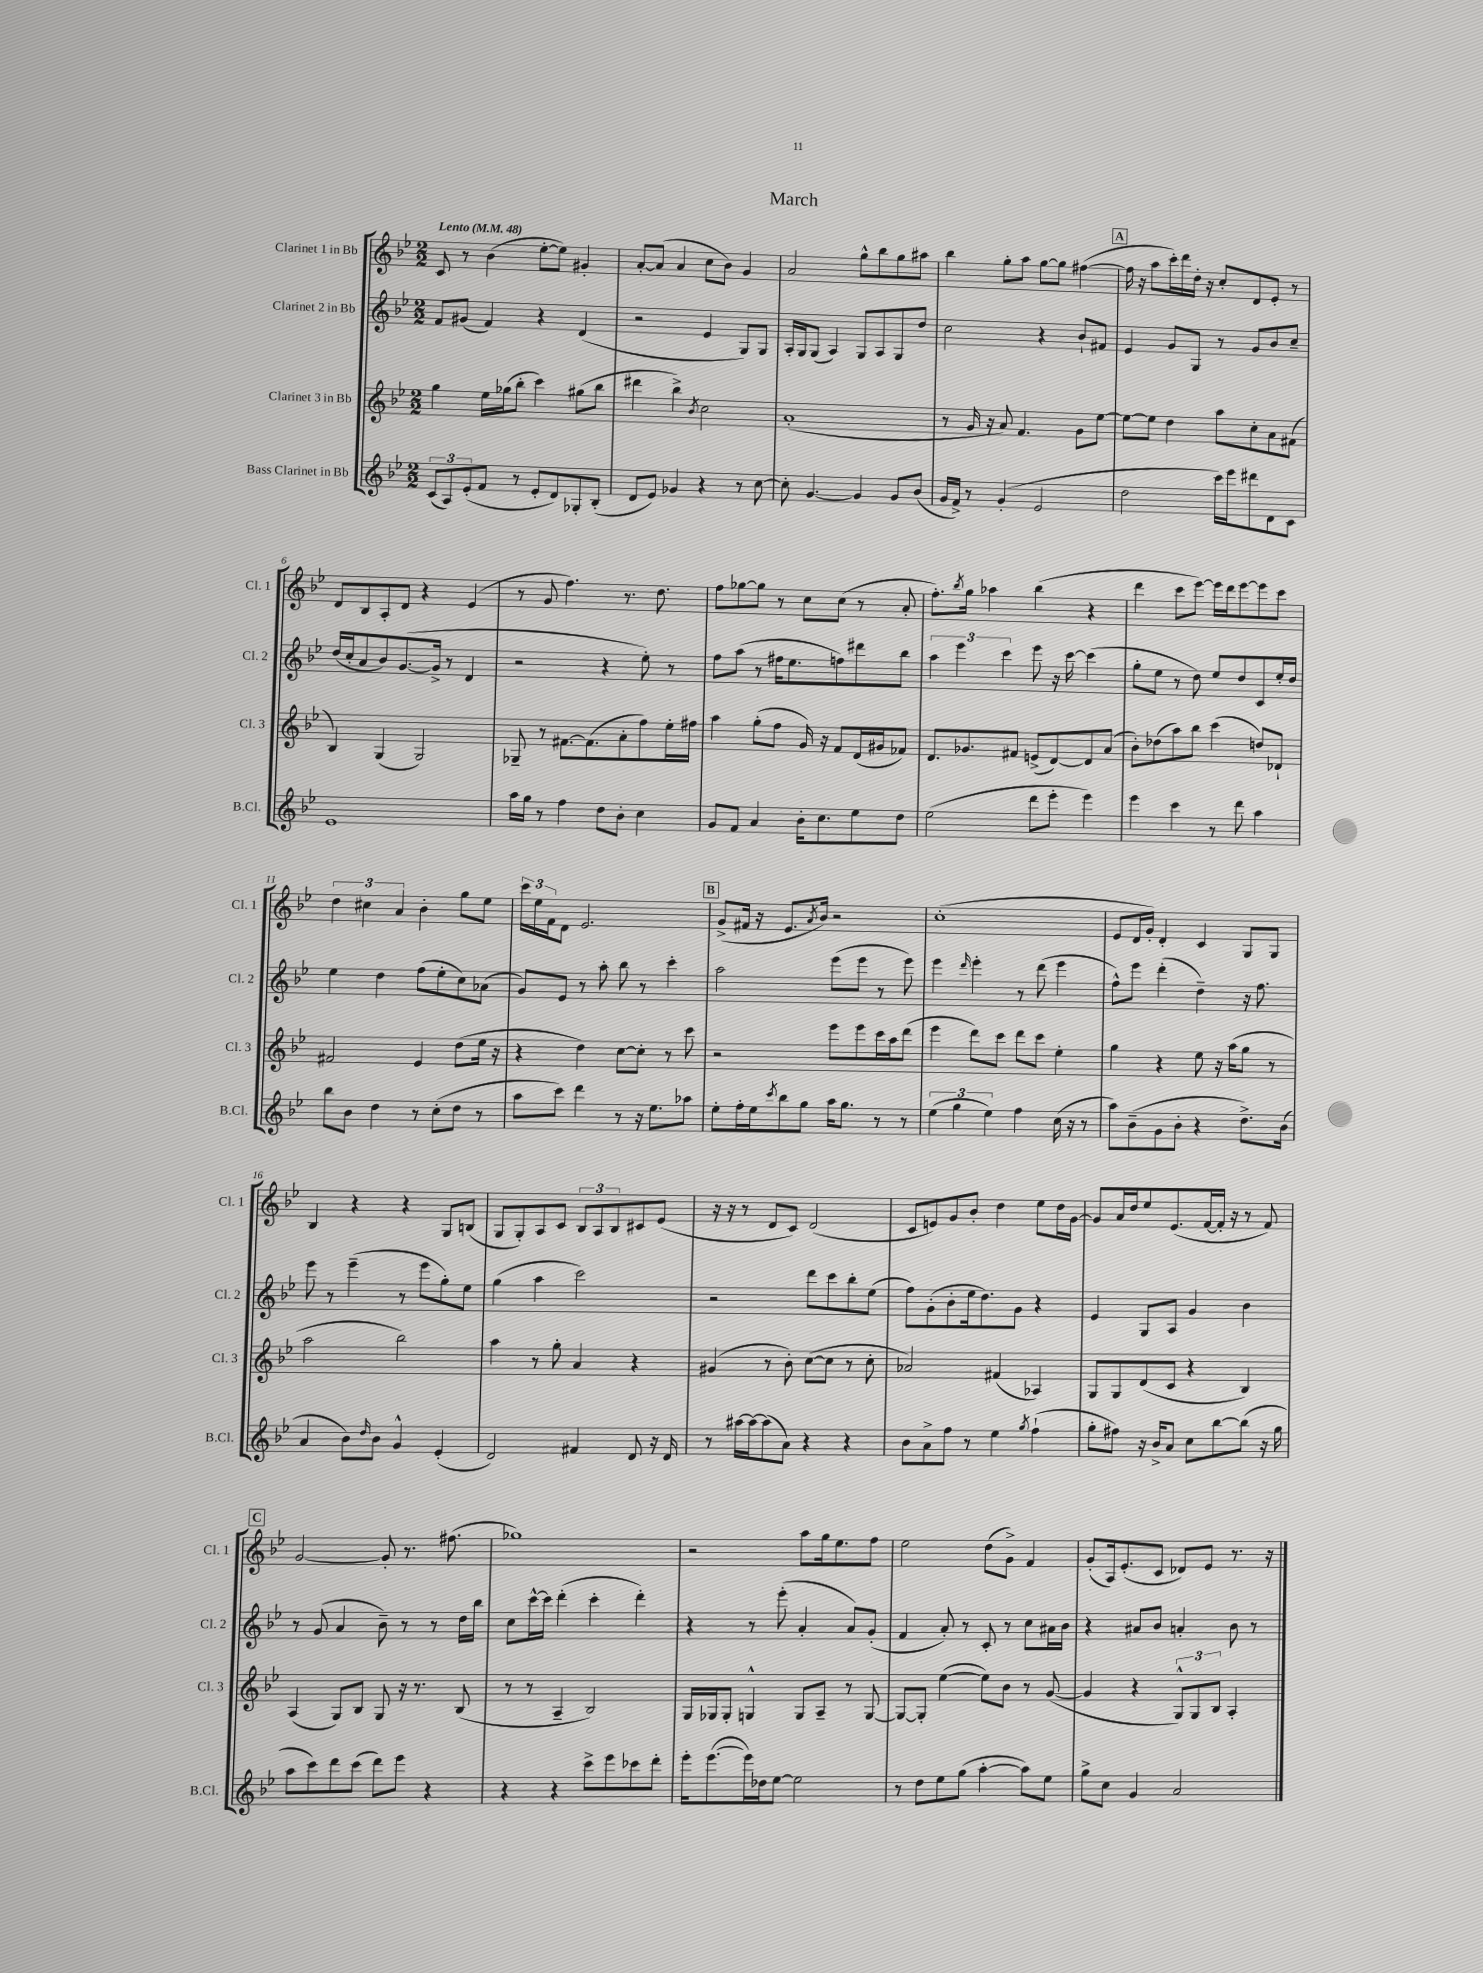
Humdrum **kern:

**kern	**kern	**kern	**kern
*part4	*part3	*part2	*part1
*staff4	*staff3	*staff2	*staff1
*I"Bass Clarinet in Bb	*I"Clarinet 3 in Bb	*I"Clarinet 2 in Bb	*I"Clarinet 1 in Bb
*I'B.Cl.	*I'Cl. 3	*I'Cl. 2	*I'Cl. 1
*clefG2	*clefG2	*clefG2	*clefG2
*k[b-e-]	*k[b-e-]	*k[b-e-]	*k[b-e-]
*M2/2	*M2/2	*M2/2	*M2/2
*MM48	*MM48	*MM48	*MM48
=1	=1	=1	=1
!	!	!	!LO:TX:a:B:t=Lento
(12c/L	4gg\	8f/L	8c/
12A/)	.	.	.
.	.	(8g#X/J	8r
(12e-'/	.	.	.
8f/J	16ee-\LL	4f/)	(4b-\
.	(16gg-X\J	.	.
8r	8bb-'\J	.	.
8e-'/L	4ccc\)	4r	[8ee-'\L
8d/)	.	.	8ee-\J])
8G-X'/	(8gg#X\L	(4d/	4g#X'/
(8B-'/J	8bb-\J	.	.
=2	=2	=2	=2
8d/L	4ddd#X\	2r	[8a'/L
8e-/J)	.	.	(8a/J]
4g-X/	4bb-^\)	.	4a/
.	8qb-/	.	.
4r	2cc\	4e-/	8cc\L
.	.	.	8b-\J)
8r	.	8G/L)	4g/
[8cc\	.	8G/J	.
=3	=3	=3	=3
8cc'\]	(1a'	16A'/LL	2a/
.	.	16G/J	.
[4.g/	.	(8G/J	.
.	.	4A/)	.
4g/]	.	8G/L	8gg^^\L
.	.	8A/	8bb-\
8g/L	.	8G/	8gg\
(8b-/J	.	8dd/J	8aa#X\J
=4	=4	=4	=4
16g/LL	8r	2cc\	4bb-\
16f^/JJ)	.	.	.
8r	16g/	.	.
.	16r	.	.
(4g'/	8a/)	.	8gg'\L
.	4.f/	.	8aa\J
2e-/	.	4r	[8gg\L
.	.	.	8gg\J]
.	8g\L	8b-`/L	([4ff#X\
.	[8ee-\J	8f#X/J	.
!!LO:REH:place=s1:t=A
=5	=5	=5	=5
2dd\	8ee-\L_	4e-/	16ff#\]
.	.	.	16r
.	8ee-\J]	.	8aa\L
.	4dd\	8g/L	16ccc'\L)
.	.	.	16ddd\
.	.	8G/J	16dd'\JJ
.	.	.	16r
16ccc\LL)	8aa\L	8r	8cc'/L
16eee-\J	.	.	.
8ddd#X\	8cc'\	8g/L	8d/
8d\	8a\	8b-/	8e-'/J
8c\J	(8f#X\J	8cc~/J	8r
!!LO:LB:g=z
=6	=6	=6	=6
1e-	4B-/)	(16dd/LL	8d/L
.	.	16cc'/J	.
.	.	8a/	8B-/
.	(4G/	8b-/)	8A'/
.	.	([8.g/	8d/J
.	2G/)	.	4r
.	.	16g^/Jk]	.
.	.	8r	.
.	.	4d/	(4e-/
=7	=7	=7	=7
16aa\LL	8G-X~/	2r	8r
16gg\JJ	.	.	.
8r	8r	.	8g/
4ff\	[8.f#X\L	.	4.ff\)
.	(8.f#\]	.	.
8dd\L	.	4r	.
8b-'\J	8a'\	.	8.r
4cc\	8ff\)	8ee-'\)	.
.	.	.	8.dd\
.	16ee-'\L	8r	.
.	16ff#X\JJ	.	.
=8	=8	=8	=8
8g/L	4aa\	8ff\L	8ff\L
8f/J	.	(8aa\J	[8gg-X\
4a/	(8gg'\L	8r	8gg-\J]
.	8ff\J	16ff#X\KL	8r
.	.	8.ee-\	.
16b-'\KL	16g/)	.	8cc\L
8.cc\	16r	.	.
.	8f/L	8ffn\)	(8cc\J
8ee-\	(16d/L	8ddd#X\	8r
.	16g#X/J	.	.
8dd\J	8f-X/J)	8bb-\J	8a'/
=9	=9	=9	=9
(2ee-\	8.d/L	6aa\	8.ff'\L)
.	.	6eee-\	.
.	.	.	8qbb-/
.	8.g-X/	.	16gg\Jk
.	.	.	4aa-X\
.	.	6ccc\	.
.	8f#X/J	.	.
8ddd\L	(8en^/L	8eee-\	(4bb-\
8eee-'\J	[8d/)	16r	.
.	.	[16ccc\	.
4eee-\)	8d/]	(4ccc\]	4r
.	(8a/J	.	.
=10	=10	=10	=10
4eee-\	8b-'\L)	8gg'\L	4ddd\
.	(8dd-X\	8ee-\J	.
4ccc\	8aa\)	8r	8ccc\L
.	8bb-\J	8dd\)	[8eee-\J)
8r	(4ccc\	8ee-/L	16eee-\LL]
.	.	.	16ddd\J
8ddd\	.	8dd/	[8eee-\
4aa\	8ddn/L)	8c/	8eee-\]
.	8d-X`/J	16ee-'/L	8ccc\J
.	.	16dd/JJ	.
!!LO:LB:g=z
=11	=11	=11	=11
8bb-\L	2f#X/	4ee-\	6dd\
8b-\J	.	.	.
.	.	.	6cc#X\
4dd\	.	4dd\	.
.	.	.	6a/
8r	4e-/	(8ff\L	4b-'\
(8cc'\L	.	8ee-'\	.
8dd\J	(8dd\L	8cc\)	8gg\L
8r	16ee-\Jk	(8a-X\J	8ee-\J
.	16r	.	.
=12	=12	=12	=12
8aa\L	4r	8g/L)	24ccc\LL
.	.	.	24ee-\
.	.	.	24f\J
8ccc\J)	.	8e-/J	8d\J
4ddd\	4dd\)	8r	2.e-/
.	.	8aa'\	.
8r	[8cc\L	8bb-\	.
16r	8cc'\J]	8r	.
8.ee-\L	.	.	.
.	8r	4ccc'\	.
8aa-X\J	8ccc\	.	.
!!LO:REH:place=s1:t=B
=13	=13	=13	=13
8ee-'\L	2r	2aa\	(8g^/L
16ff'\L	.	.	16f#X/Jk
16ee-\J	.	.	16r
8qccc/	.	.	.
8bb-\	.	.	8.e-/L
8gg\J	.	.	.
.	.	.	8qa/
.	.	.	16b-/Jk)
16aa\KL	8eee-\L	(8eee-\L	2r
8.gg\J	.	.	.
.	8eee-\	8eee-\J	.
8r	16ccc\L	8r	.
.	16aa\J	.	.
8r	(8ddd\J	8eee-\)	.
=14	=14	=14	=14
(6ee-\	4eee-\	4eee-\	(1cc'
6gg\	.	.	.
.	.	16qqddd/	.
.	8ddd\L)	4eee-'\	.
6ee-\)	.	.	.
.	8ccc\J	.	.
4ff\	8ddd\L	8r	.
.	8ccc\J	(8ddd\	.
(16cc\	4ee-'\	4eee-\	.
16r	.	.	.
8r	.	.	.
=15	=15	=15	=15
8aa\L)	4gg\	8ff^^\L)	8e-/L
(8b-~\	.	8eee-\J	16d/L
.	.	.	16g'/JJ)
8g\	4r	(4ddd'\	4d'/
8b-'\J	.	.	.
4r	8ee-\	4dd~\)	4c/
.	16r	.	.
.	(16aa\KL	.	.
8.dd^\L)	8gg\J	16r	8G/L
.	.	8.ff\	.
.	8r	.	8G/J
(16b-\Jk	.	.	.
!!LO:LB:g=z
=16	=16	=16	=16
4a/	2aa\	8eee-\	4B-/
.	.	8r	.
8b-\L)	.	(4eee-~\	4r
16qqdd/	.	.	.
8b-\J	.	.	.
4g^^/	2bb-\)	8r	4r
.	.	8eee-\L	.
(4e-'/	.	8gg'\)	8G/L
.	.	8ee-\J	(8Bn/J
=17	=17	=17	=17
2d/)	4aa\	(4gg\	8G/L
.	.	.	8G'/)
.	8r	4aa\	8A/
.	8gg'\	.	8c/J
4f#X/	4a/	2ccc\)	12B-/L
.	.	.	12A/
.	.	.	12B-/
8d/	4r	.	8c#X/
16r	.	.	(8e-/J
16d/	.	.	.
=18	=18	=18	=18
8r	(4g#X/	2r	16r
.	.	.	16r
[16aa#X\LL	.	.	8r
16aa#\J_	.	.	.
(8aa#\]	8r	.	8d/L
8a\J)	8b-'\)	.	8c/J)
4r	([8cc\L	8ddd\L	(2d/
.	8cc\J]	8ccc\	.
4r	8r	8bb-'\	.
.	8cc'\	(8ee-\J	.
=19	=19	=19	=19
8b-\L	2a-X/)	8ff\L)	8c/L
8a^\	.	(8g'\	8en/)
8ff\J	.	8b-'\	8g/
8r	.	16ee-\k	8b-'/J
.	.	8.dd\)	.
4ee-\	(4f#X/	.	4dd\
.	.	8g\J	.
8qgg/	.	.	.
(4ff`\	4A-X/)	4r	8ee-\L
.	.	.	16dd\L
.	.	.	[16g\JJ
=20	=20	=20	=20
8gg'\L	8G/L	4e-/	8g/L]
8ff#X\J)	8G/	.	16a/L
.	.	.	16dd/J
16r	(8d/	8G/L	8ee-/
16b-^/KL	.	.	.
8a/J	8c/J	8A/J	(8.e-/
8cc\L	4r	4g/	.
.	.	.	[16f/L
[8bb-\	.	.	16f'/JJ]
.	.	.	16r
(8bb-\J]	4B-/)	4b-\	8r
16r	.	.	8f/)
16gg\	.	.	.
!!LO:LB:g=z
!!LO:REH:place=s1:t=C
=21	=21	=21	=21
8aa\L	(4A/	8r	[2g/
8ccc\)	.	(8g/	.
8ddd\	8G/L)	4a/	.
(8ccc\J	8B-/J	.	.
8ddd\L)	8G/	8b-~\)	8g'/]
8eee-\J	16r	8r	8.r
.	8.r	.	.
4r	.	8r	.
.	.	.	(8.ff#X\
.	(8B-/	16dd\LL	.
.	.	16bb-\JJ	.
=22	=22	=22	=22
4r	8r	8cc\L	1gg-X)
.	8r	[16ccc^^\L	.
.	.	16ccc\JJ]	.
4r	4A~/	(4ddd'\	.
8ccc^\L	2B-/)	4ccc'\	.
8eee-\	.	.	.
8ccc-X\	.	4ddd'\)	.
8ddd'\J	.	.	.
=23	=23	=23	=23
16eee-'\KL	16G/LL	4r	2r
([8.eee-\	16G-X/J	.	.
.	8G-'/J	.	.
16eee-\L])	4Gn^^/	8r	.
16dd-X\J	.	.	.
[8ee-\J	.	(8eee-'\	.
2ee-\]	8G/L	4a'/	8aa\L
.	8A~/J	.	16gg\k
.	.	.	8.ee-\
.	8r	8a/L)	.
.	[8G/	(8g'/J	8ff\J
=24	=24	=24	=24
8r	8G/L_	4f/	2ee-\
8dd\L	8G'/J]	.	.
8ee-\	([4ee-\	8a'/)	.
(8gg\J	.	8r	.
[4aa'\	8ee-\L])	8c'/	(8dd\L
.	8b-\J	8r	8g^\J)
8aa\L])	8r	8cc\L	4f/
8ee-\J	([8g/	16a#X\L	.
.	.	16b-\JJ	.
=25	=25	=25	=25
8gg^\L	4g/]	4r	(8g'/L
8cc\J	.	.	16A/k)
.	.	.	(8.e-'/
4g/	4r	8a#X/L	.
.	.	8b-/J	8c/J
2a/	12G^^/L)	4an'/	8d-X/L)
.	12G/	.	.
.	.	.	8e-/J
.	12B-/J	.	.
.	4A'/	8b-\	8.r
.	.	8r	.
.	.	.	16r
==	==	==	==
*-	*-	*-	*-
